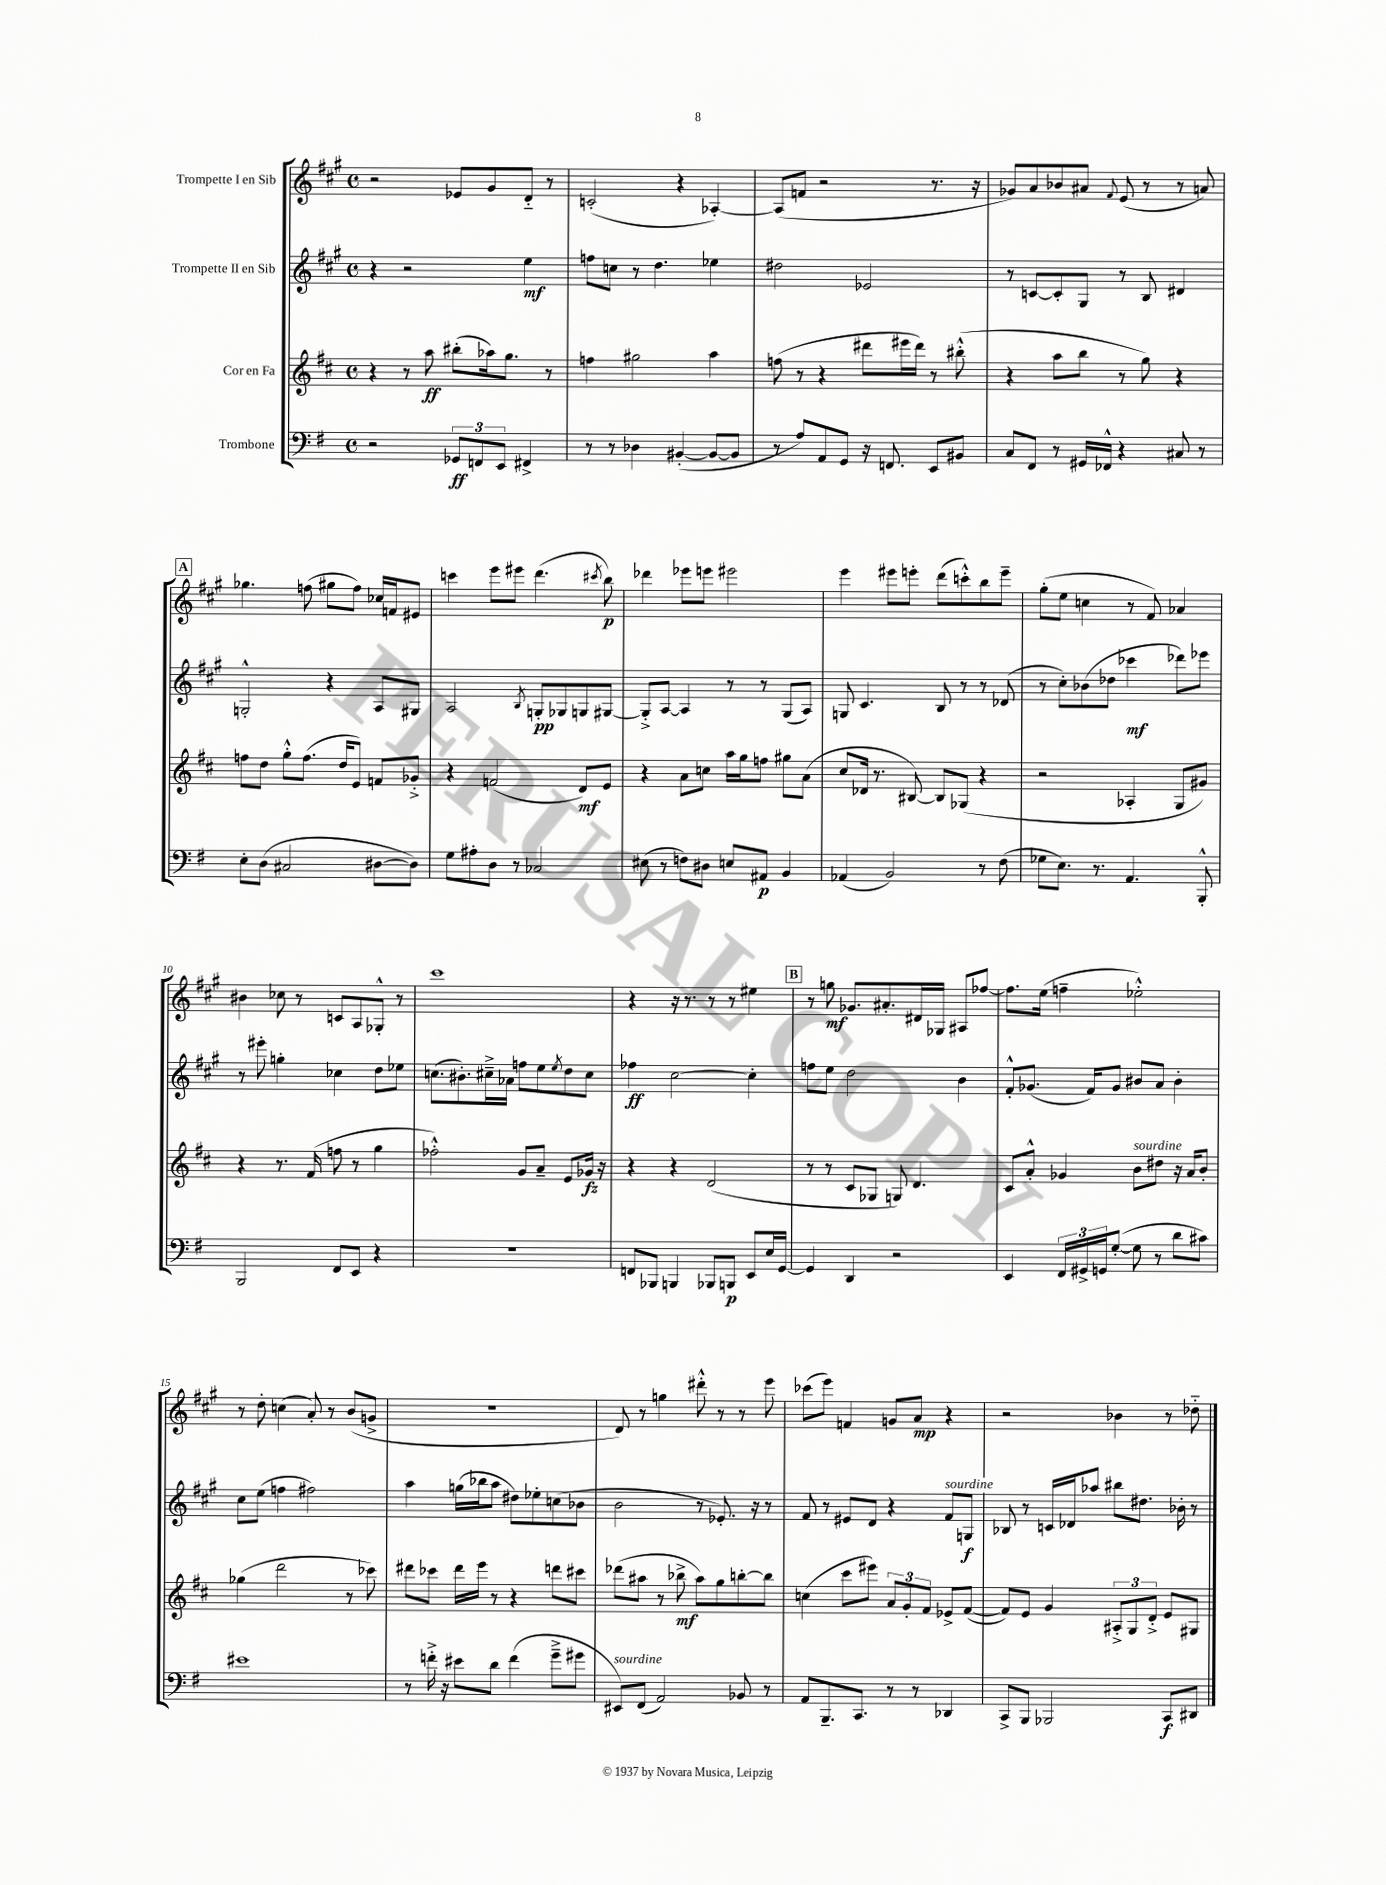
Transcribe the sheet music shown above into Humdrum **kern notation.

**kern	**dynam	**kern	**dynam	**kern	**dynam	**kern	**dynam
*part4	*part4	*part3	*part3	*part2	*part2	*part1	*part1
*staff4	*staff4	*staff3	*staff3	*staff2	*staff2	*staff1	*staff1
*I"Trombone	*	*I"Cor en Fa	*	*I"Trompette II en Sib	*	*I"Trompette I en Sib	*
*clefF4	*	*clefG2	*	*clefG2	*	*clefG2	*
*k[f#]	*	*k[f#c#]	*	*k[f#c#g#]	*	*k[f#c#g#]	*
*M4/4	*	*M4/4	*	*M4/4	*	*M4/4	*
*met(c)	*	*met(c)	*	*met(c)	*	*met(c)	*
=1	=1	=1	=1	=1	=1	=1	=1
2r	.	4r	.	4r	.	2r	.
.	.	8r	.	2r	.	.	.
.	.	8aa\	ff	.	.	.	.
12GG-X/L	ff	(8bb#X'\L	.	.	.	8e-X/L	.
12FFn/	.	.	.	.	.	.	.
.	.	16aa-X\k)	.	.	.	8g#/	.
12EE/J	.	.	.	.	.	.	.
.	.	8.gg\J	.	.	.	.	.
4FF#X^/	.	.	.	4ee\	mf	8d/J	.
.	.	8r	.	.	.	8r	.
=2	=2	=2	=2	=2	=2	=2	=2
8r	.	4ffn\	.	8ffn\L	.	(2cn'/	.
8r	.	.	.	8ccn\J	.	.	.
4D-X\	.	2gg#X\	.	8r	.	.	.
.	.	.	.	4.dd\	.	.	.
([4BB#X'/	.	.	.	.	.	4r	.
8BB#/L_	.	4aa\	.	4ee-X\	.	[4A-X'/)	.
8BB#/J]	.	.	.	.	.	.	.
=3	=3	=3	=3	=3	=3	=3	=3
8r	.	(8ffn\	.	2dd#X\	.	(8A-/L]	.
8A/L)	.	8r	.	.	.	8fn/J	.
8AA/	.	4r	.	.	.	2r	.
8GG/J	.	.	.	.	.	.	.
16r	.	8ddd#X\L	.	2e-X/	.	.	.
8.FFn/	.	.	.	.	.	.	.
.	.	16eee#X\L	.	.	.	.	.
.	.	16ddd#\JJ)	.	.	.	.	.
8EE/L	.	8r	.	.	.	8.r	.
8BB#X/J	.	(8bb#X'^^\	.	.	.	.	.
.	.	.	.	.	.	16r	.
=4	=4	=4	=4	=4	=4	=4	=4
8C/L	.	4r	.	8r	.	8g-X/L)	.
8FF#/J	.	.	.	[8cn/L	.	8a/	.
8r	.	8aa\L	.	8c'/]	.	8b-X/	.
16GG#X/LL	.	8bb\J	.	8G#/J	.	8a#X/J	.
16FF-X^^/JJ	.	.	.	.	.	.	.
.	.	.	.	.	.	8qqf#/	.
4r	.	8r	.	8r	.	(8e/	.
.	.	8gg\)	.	8B/	.	8r	.
8C#X/	.	4r	.	4d#X/	.	8r	.
8r	.	.	.	.	.	8an/)	.
!!LO:LB:g=z
!!LO:REH:place=s1:t=A
=5	=5	=5	=5	=5	=5	=5	=5
8E'\L	.	8ffn\L	.	2Gn'^^/	.	4.gg-X\	.
(8D\J	.	8dd\J	.	.	.	.	.
2C#X/	.	8gg'^^\L	.	.	.	.	.
.	.	(8.ff\J	.	.	.	(8ffn\	.
.	.	.	.	4r	.	8gg#X\L	.
.	.	16dd/KL	.	.	.	.	.
.	.	8e/J)	.	.	.	8ff\J)	.
[8D#X\L	.	8fn/L	.	8A/L	.	16cc-X/LL	.
.	.	.	.	.	.	16fn/J	.
8D#\J])	.	8g-X'^/J	.	8G#X/J	.	8e#X/J	.
=6	=6	=6	=6	=6	=6	=6	=6
8G\L	.	4r	.	2A/	.	4cccn\	.
8A#X'\	.	.	.	.	.	.	.
8D\J	.	(2fn/	.	.	.	8eee\L	.
8r	.	.	.	.	.	8eee#X\J	.
.	.	.	.	8qB/	.	.	.
2C-X/	.	.	.	8Gn'/L	pp	(4.ddd\	.
.	.	.	.	8G-X/	.	.	.
.	.	8d/L)	mf	8Gn/	.	.	.
.	.	.	.	.	.	8qccc#X/	.
.	.	8e/J	.	[8G#X/J	.	8bb\)	p
=7	=7	=7	=7	=7	=7	=7	=7
(8E#X\	.	4r	.	8G#'^/L]	.	4ddd-X\	.
8r	.	.	.	[8A/J	.	.	.
8Fn\L)	.	8a\L	.	4A/]	.	8eee-X\L	.
8D#X\J	.	8ccn\J	.	.	.	8eeen\J	.
8En/L	.	16aa\LL	.	8r	.	2eee#X\	.
.	.	16gg\J	.	.	.	.	.
8AA#X/J	p	8ffn\J	.	8r	.	.	.
4BB/	.	8gg#X\L	.	(8G#/L	.	.	.
.	.	(8a\J	.	8A/J)	.	.	.
=8	=8	=8	=8	=8	=8	=8	=8
(4AA-X/	.	8cc#/L	.	8Gn/	.	4eee\	.
.	.	16d-X/Jk	.	4.c#/	.	.	.
.	.	8.r	.	.	.	.	.
2BB/)	.	.	.	.	.	8eee#X\L	.
.	.	[8B#X/)	.	.	.	8eeen'\J	.
.	.	8B#/L]	.	8B/	.	(8ddd\L	.
.	.	(8G-X/J	.	8r	.	8cccn'^^\)	.
8r	.	4r	.	8r	.	8bb\	.
(8F#\	.	.	.	(8d-X/	.	8eee~\J	.
=9	=9	=9	=9	=9	=9	=9	=9
8G-X\L	.	2r	.	8r	.	(8gg#'\L	.
8.E\J)	.	.	.	8cc#'\L)	.	8ee\J	.
.	.	.	.	(8b-X\	.	4ccn\	.
8.r	.	.	.	.	.	.	.
.	.	.	.	8dd-X\J	.	.	.
4.AA/	.	4A-X'/	.	4ccc-X\	mf	8r	.
.	.	.	.	.	.	8f#/)	.
.	.	8G/L	.	8ddd-X\L)	.	4a-X/	.
8BBB'^^/	.	8g#X/J)	.	8eee-X\J	.	.	.
!!LO:LB:g=z
=10	=10	=10	=10	=10	=10	=10	=10
2BBB/	.	4r	.	8r	.	4b#X\	.
.	.	.	.	8eee#X'\	.	.	.
.	.	8.r	.	4ggn'\	.	8cc-X\	.
.	.	.	.	.	.	8r	.
.	.	(16f#/	.	.	.	.	.
8FF#/L	.	8ffn\	.	4cc-X\	.	8cn/L	.
8EE/J	.	8r	.	.	.	8A/	.
4r	.	4gg\	.	8dd\L	.	8G-X'^^/J	.
.	.	.	.	8ee-X\J	.	8r	.
=11	=11	=11	=11	=11	=11	=11	=11
1r	.	2ff-X'^^\)	.	(8.ccn\L	.	1ccc#	.
.	.	.	.	8.b#X'\)	.	.	.
.	.	.	.	16cc#X~^\L	.	.	.
.	.	.	.	16a-X\JJ	.	.	.
.	.	8g/L	.	8ffn\L	.	.	.
.	.	8a~/J	.	8ee\	.	.	.
.	.	.	.	8qee/	.	.	.
.	.	8e/L	.	8dd\	.	.	.
.	.	16g-X/Jk	fz	8cc#\J	.	.	.
.	.	16r	.	.	.	.	.
=12	=12	=12	=12	=12	=12	=12	=12
8FFn/L	.	4r	.	4ff-X\	ff	4r	.
8BBB-X/J	.	.	.	.	.	.	.
4BBBn/	.	4r	.	[2cc#\	.	16r	.
.	.	.	.	.	.	8.r	.
8BBB-X/L	.	(2d/	.	.	.	8r	.
8BBBn/J	p	.	.	.	.	8r	.
8EE/L	.	.	.	4cc#'\]	.	4ee#X\	.
16E/L	.	.	.	.	.	.	.
[16GG/JJ	.	.	.	.	.	.	.
!!LO:REH:place=s1:t=B
=13	=13	=13	=13	=13	=13	=13	=13
4GG/]	.	8r	.	8ffn\L	.	8r	.
.	.	8r	.	8ee\J	.	8ggn\	mf
4DD/	.	8c#/L	.	2dd\	.	8.g-X/L	.
.	.	8G-X/J	.	.	.	.	.
.	.	.	.	.	.	8.a#X'/	.
2r	.	8Gn/)	.	.	.	.	.
.	.	4.d/	.	.	.	16d#X/L	.
.	.	.	.	.	.	16G-X/JJ	.
.	.	.	.	4b\	.	8A#X/L	.
.	.	.	.	.	.	[8ff-X/J	.
=14	=14	=14	=14	=14	=14	=14	=14
4EE/	.	8c#/L	.	8f#'^^/L	.	8.ff-\L]	.
.	.	8a'^^/J	.	(8.g-X/J	.	.	.
.	.	.	.	.	.	(16ee\Jk	.
24FF#/LL	.	4g-X/	.	.	.	4ffn~\	.
24GG#X^/	.	.	.	.	.	.	.
.	.	.	.	16f#/KL)	.	.	.
24GGn/J	.	.	.	.	.	.	.
([8G'/J	.	.	.	8g-/J	.	.	.
!	!	!LO:TX:a:i:t=sourdine	!	!	!	!	!
8G\]	.	8b\L	.	8b#X/L	.	2ee-X'^^\)	.
8r	.	8dd#X\J	.	8a/J	.	.	.
8d\L	.	16r	.	4b#'\	.	.	.
.	.	16a/KL	.	.	.	.	.
8c#X\J)	.	8b'/J	.	.	.	.	.
!!LO:LB:g=z
=15	=15	=15	=15	=15	=15	=15	=15
1e#X	.	(4gg-X\	.	8cc#\L	.	8r	.
.	.	.	.	(8ee\J	.	8dd'\	.
.	.	2ddd\	.	4ffn\	.	(4ccn\	.
.	.	.	.	2ff#X\)	.	8a'/)	.
.	.	.	.	.	.	8r	.
.	.	8r	.	.	.	(8b/L	.
.	.	8ccc-X\)	.	.	.	8gn^/J	.
=16	=16	=16	=16	=16	=16	=16	=16
8r	.	8ddd#X\L	.	4aa\	.	1r	.
16fn'^\	.	8ccc-X\J	.	.	.	.	.
16r	.	.	.	.	.	.	.
8e#X\L	.	16ddd#\LL	.	(16ggn\LL	.	.	.
.	.	16eee\JJ	.	16bb-X\J	.	.	.
8d\J	.	8r	.	8aa\J	.	.	.
(4f\	.	4r	.	8dd#X\L)	.	.	.
.	.	.	.	8ee-X'\	.	.	.
8g~^\L	.	8dddn\L	.	(8ccn\	.	.	.
8g#X\J	.	8ccc#X\J	.	8b-X\J	.	.	.
=17	=17	=17	=17	=17	=17	=17	=17
!LO:TX:a:i:t=sourdine	!	!	!	!	!	!	!
8EE#X/L)	.	(8ddd-X\L	.	2b\	.	8d/)	.
(8FF#/J	.	8aa#X\J	.	.	.	8r	.
2AA/)	.	8r	.	.	.	4ggn\	.
.	.	8bb-X^\	mf	.	.	.	.
.	.	8aa#\L)	.	8r	.	8ddd#X'^^\	.
.	.	8gg\	.	8.e-X'/)	.	8r	.
8BB-X/	.	[8bbn'\	.	.	.	8r	.
.	.	.	.	16r	.	.	.
8r	.	8bb\J]	.	8r	.	8eee\	.
=18	=18	=18	=18	=18	=18	=18	=18
8AA/L	.	(4ccn\	.	8f#/	.	(8ccc-X\L	.
8.BBB~/	.	.	.	8r	.	8eee\J)	.
.	.	8ccc#\L	.	8e#X/L	.	4fn/	.
8.CC/J	.	.	.	.	.	.	.
.	.	8eee#X\J)	.	8d/J	.	.	.
8r	.	12a/L	.	4r	.	8gn/L	.
.	.	12g'/	.	.	.	.	.
8r	.	.	.	.	.	8a/J	mp
.	.	12f#/J	.	.	.	.	.
!	!	!	!	!LO:TX:a:i:t=sourdine	!	!	!
4DD-X/	.	8e-X^/L	.	8f#/L	.	4r	.
.	.	([8f#/J	.	8Gn/J	f	.	.
=19	=19	=19	=19	=19	=19	=19	=19
8CC^/L	.	8f#/L])	.	8B-X/	.	2r	.
8BBB/J	.	8e/J	.	8r	.	.	.
2BBB-X/	.	4g/	.	16cn/LL	.	.	.
.	.	.	.	16d-X/J	.	.	.
.	.	.	.	8aa-X/J	.	.	.
.	.	12A#X'^/L	.	8bb#X\L	.	4b-X\	.
.	.	12G/	.	.	.	.	.
.	.	.	.	8.dd#X\J	.	.	.
.	.	12d'^/J	.	.	.	.	.
8CC/L	f	8e/L	.	.	.	8r	.
.	.	.	.	16b-X'\	.	.	.
8DD#X/J	.	8G#X/J	.	8r	.	8dd-X\	.
==	==	==	==	==	==	==	==
*-	*-	*-	*-	*-	*-	*-	*-
